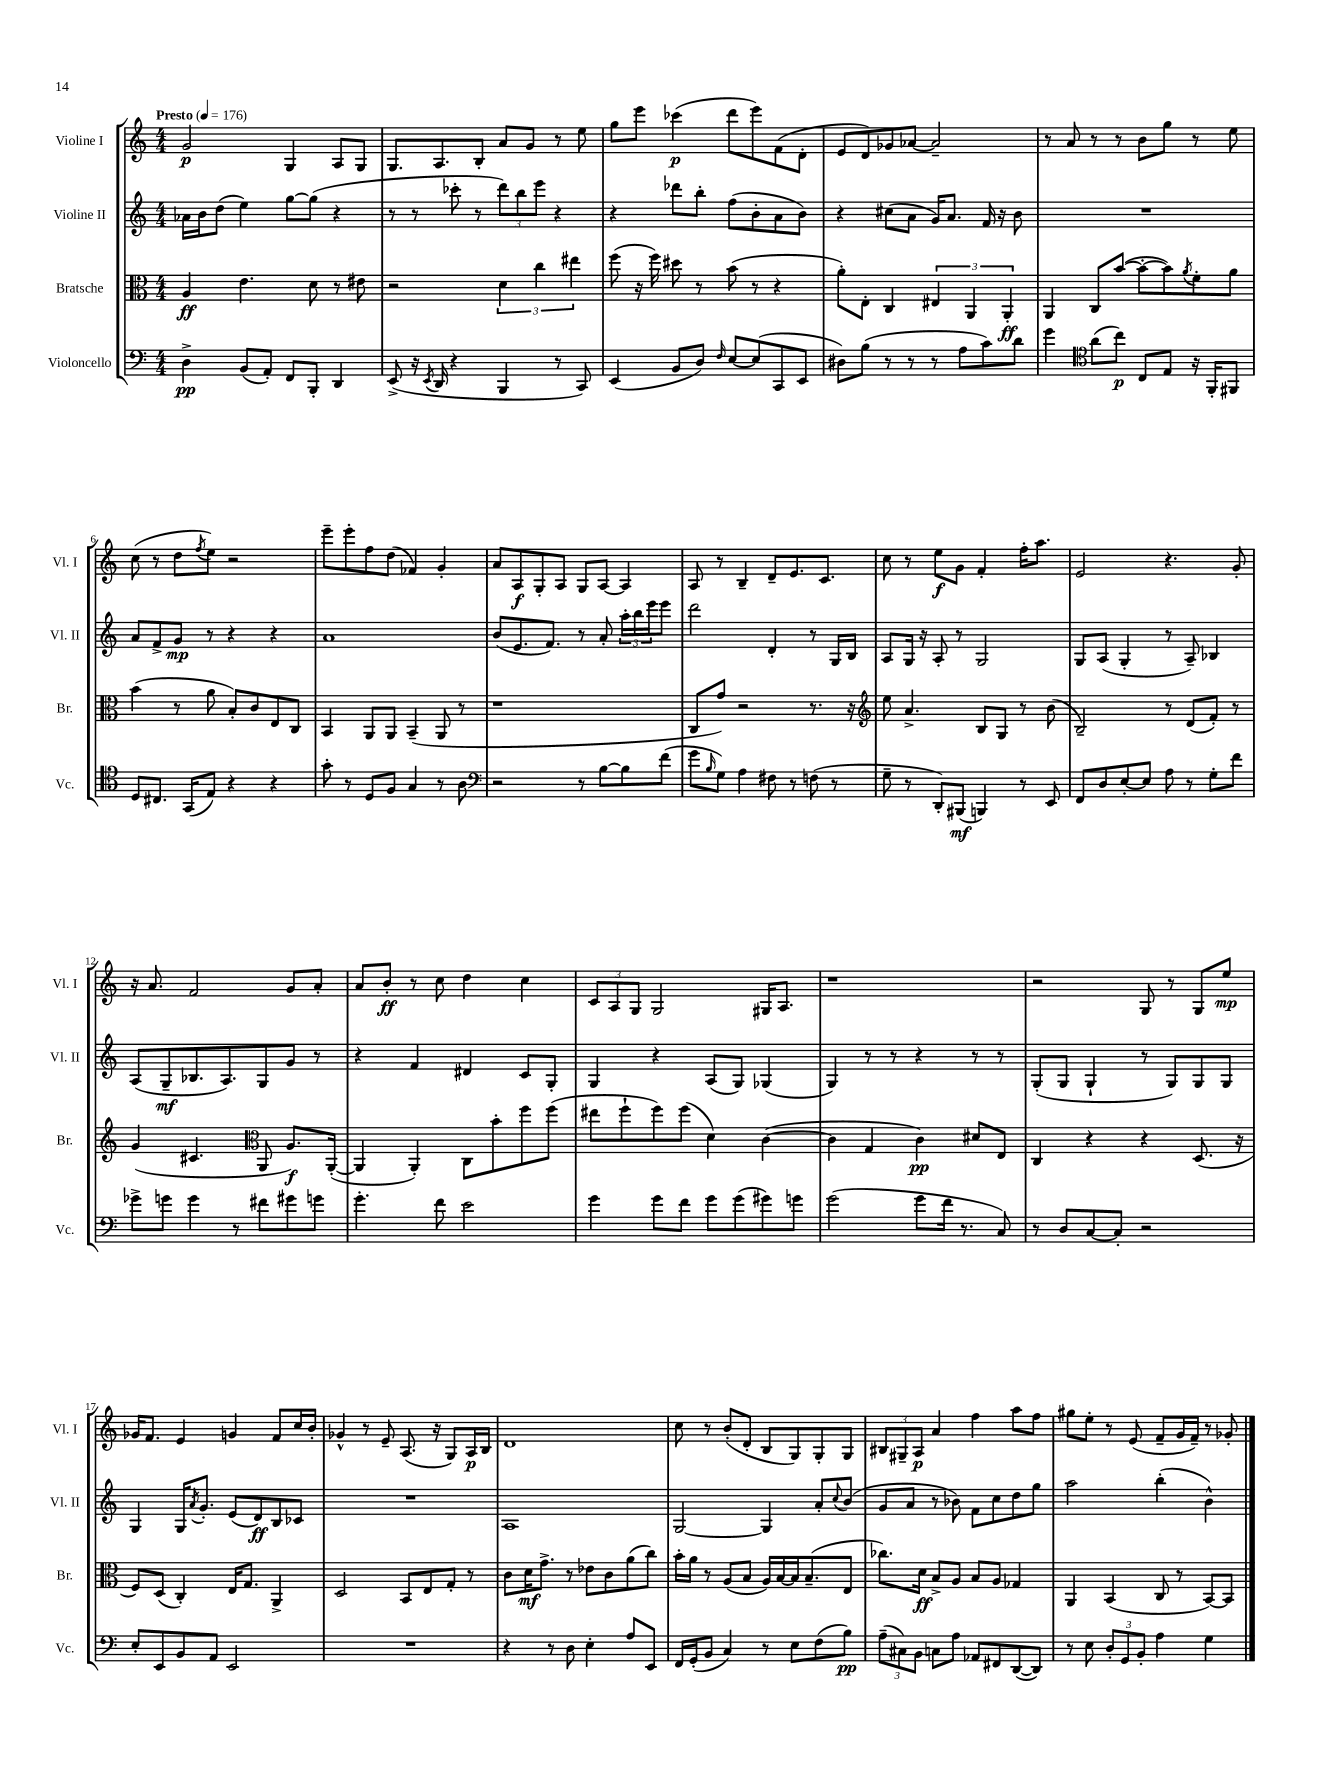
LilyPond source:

<<
\new StaffGroup <<
\new Staff = "s0" \with { instrumentName = "Violine I" shortInstrumentName = "Vl. I" } {
    \clef treble \key c \major \numericTimeSignature \time 4/4 \tempo "Presto" 4 = 176
    g'2\p g4 a8 g8 |
    g8. a8. b8-. a'8 g'8 r8 e''8 |
    g''8 e'''8 ces'''4\p( d'''8 e'''8) f'8( d'8-. |
    e'8 d'8) ges'8 aes'8~ aes'2-- |
    r8 a'8 r8 r8 b'8 g''8 r8 e''8 |
    c''8( r8 d''8 \acciaccatura { f''8 } e''8) r2 |
    e'''8-- e'''8-. f''8 d''8( fes'4) g'4-. |
    a'8 a8\f g8-. a8 g8 a8~ a4 |
    a8 r8 b4-- d'8-- e'8. c'8. |
    c''8 r8 e''8\f g'8 f'4-. f''16-. a''8. |
    e'2 r4. g'8-. |
    r16 a'8. f'2 g'8 a'8-. |
    a'8 b'8-.\ff r8 c''8 d''4 c''4 |
    \tuplet 3/2 { c'8 a8 g8 } g2 gis16 a8. |
    r1 |
    r2 g8 r8 g8 e''8\mp |
    ges'16 f'8. e'4 g'4 f'8 c''16 b'16-. |
    ges'4-^ r8 e'8-- a8.( r16 g8) a16\p b16 |
    d'1 |
    c''8 r8 b'8-.( d'8-. b8 g8) g8-. g8 |
    \tuplet 3/2 { bis8 gis8-- a8\p } a'4 f''4 a''8 f''8 |
    gis''8 e''8-. r8 e'8( f'8-- g'16 f'16--) r8 ges'8-. \bar "|." |
}
\new Staff = "s1" \with { instrumentName = "Violine II" shortInstrumentName = "Vl. II" } {
    \clef treble \key c \major \numericTimeSignature \time 4/4
    aes'16 b'16 d''8( e''4) g''8~ g''8( r4 |
    r8 r8 ces'''8-. r8 \tuplet 3/2 { d'''8) b''8 e'''8 } r4 |
    r4 des'''8 b''8-. f''8( b'8-. a'8 b'8) |
    r4 cis''8( a'8 g'16) a'8. f'16 r16 b'8 |
    R1 |
    a'8 f'8-> g'8\mp r8 r4 r4 |
    a'1 |
    b'8( e'8. f'8.) r8 a'8-. \tuplet 3/2 { a''16-. b''16 e'''16 } e'''8 |
    d'''2 d'4-. r8 g16 b16 |
    a8 g16 r16 a8-. r8 g2 |
    g8 a8( g4-. r8 a8--) bes4 |
    a8( g8--\mf bes8. a8.) g8 g'8 r8 |
    r4 f'4 dis'4 c'8 g8-. |
    g4 r4 a8( g8) ges4( |
    g4) r8 r8 r4 r8 r8 |
    g8-.( g8 g4-! r8 g8) g8 g8 |
    g4 g16 \acciaccatura { a'8 } g'8.-. e'8( d'8\ff) b8 ces'8 |
    R1 |
    a1 |
    g2~ g4 a'8-. \appoggiatura { c''8 } b'8( |
    g'8 a'8 r8 bes'8) f'8 c''8 d''8 g''8 |
    a''2 b''4-.( b'4-^) \bar "|." |
}
\new Staff = "s2" \with { instrumentName = "Bratsche" shortInstrumentName = "Br." } {
    \clef alto \key c \major \numericTimeSignature \time 4/4
    a4\ff e'4. d'8 r8 eis'8 |
    r2 \tuplet 3/2 { d'4 c''4 eis''4 } |
    f''8( r16 f''16) dis''8 r8 b'8( r8 r4 |
    a'8-.) e8-. c4 \tuplet 3/2 { eis4 a,4 a,4-.\ff } |
    a,4 c8 b'8~( b'8~-. b'8) \acciaccatura { a'8 } f'8-. a'8 |
    b'4( r8 a'8 b8-.) c'8 e8 c8 |
    b,4 a,8 a,8 b,4--( a,8 r8 |
    r1 |
    c8 g'8) r2 r8. r16 |
    \clef treble e''8 a'4.-> b8 g8 r8 b'8( |
    b2--) r8 d'8( f'8-.) r8 |
    g'4( cis'4. \clef alto a,8 a8.\f) a,16~-.( |
    a,4 a,4-.) c8 b'8-. f''8 f''8( |
    eis''8 f''8-! f''8) f''8( d'4) c'4~( |
    c'4 g4 c'4\pp) dis'8 e8 |
    c4 r4 r4 d8.( r16 |
    f8) d8( c4-.) e16 g8. a,4-> |
    d2 b,8 e8 g8-. r8 |
    c'8 d'16\mf g'8.-> r8 ees'8 c'8 a'8( c''8) |
    b'16-. a'16 r8 a8( b8 a16) b16~ b16 b8.--( e8 |
    ces''8.) d'16\ff b8-> a8 b8 a8 ges4 |
    a,4 b,4( c8 r8 b,8~) b,8 \bar "|." |
}
\new Staff = "s3" \with { instrumentName = "Violoncello" shortInstrumentName = "Vc." } {
    \clef bass \key c \major \numericTimeSignature \time 4/4
    d4->\pp b,8( a,8-.) f,8 b,,8-. d,4 |
    e,8->( r16 \acciaccatura { e,8 } d,16 r4 b,,4 r8 c,8) |
    e,4( b,8 d8) \grace { f16 } e8~ e8( c,8 e,8 |
    dis8) b8( r8 r8 r8 a8 c'8) d'8 |
    g'4 \clef tenor a'8( c''8\p) c8 e8 r16 f,16-. fis,8 |
    d8 cis8. g,16( e8) r4 r4 |
    g'8-. r8 d8 f8 g4 r8 a8 |
    \clef bass r2 r8 b8~ b8 f'8( |
    g'8 \grace { b16 } g8) a4 fis8 r8 f8( r8 |
    g8-- r8 d,8-.) bis,,8\mf( b,,4) r8 e,8 |
    f,8 d8 e8~-. e8 a8 r8 g8-. f'8 |
    ges'8-> g'8 g'4 r8 fis'8 gis'8 g'8 |
    g'4.-. f'8 e'2 |
    g'4 g'8 f'8 g'8 g'8( gis'8) g'8 |
    g'2( g'8 f'16 r8. c8) |
    r8 d8 c8~ c8-. r2 |
    e8-. e,8 b,8 a,8 e,2 |
    R1 |
    r4 r8 d8 e4-. a8 e,8 |
    f,16 g,16-.( b,8 c4) r8 e8 f8( b8\pp) |
    \tuplet 3/2 { a8--( cis8) b,8 } c8 a8 aes,8 fis,8 d,8~( d,8) |
    r8 e8 \tuplet 3/2 { d8-. g,8 b,8-. } a4 g4 \bar "|." |
}
>>
>>
